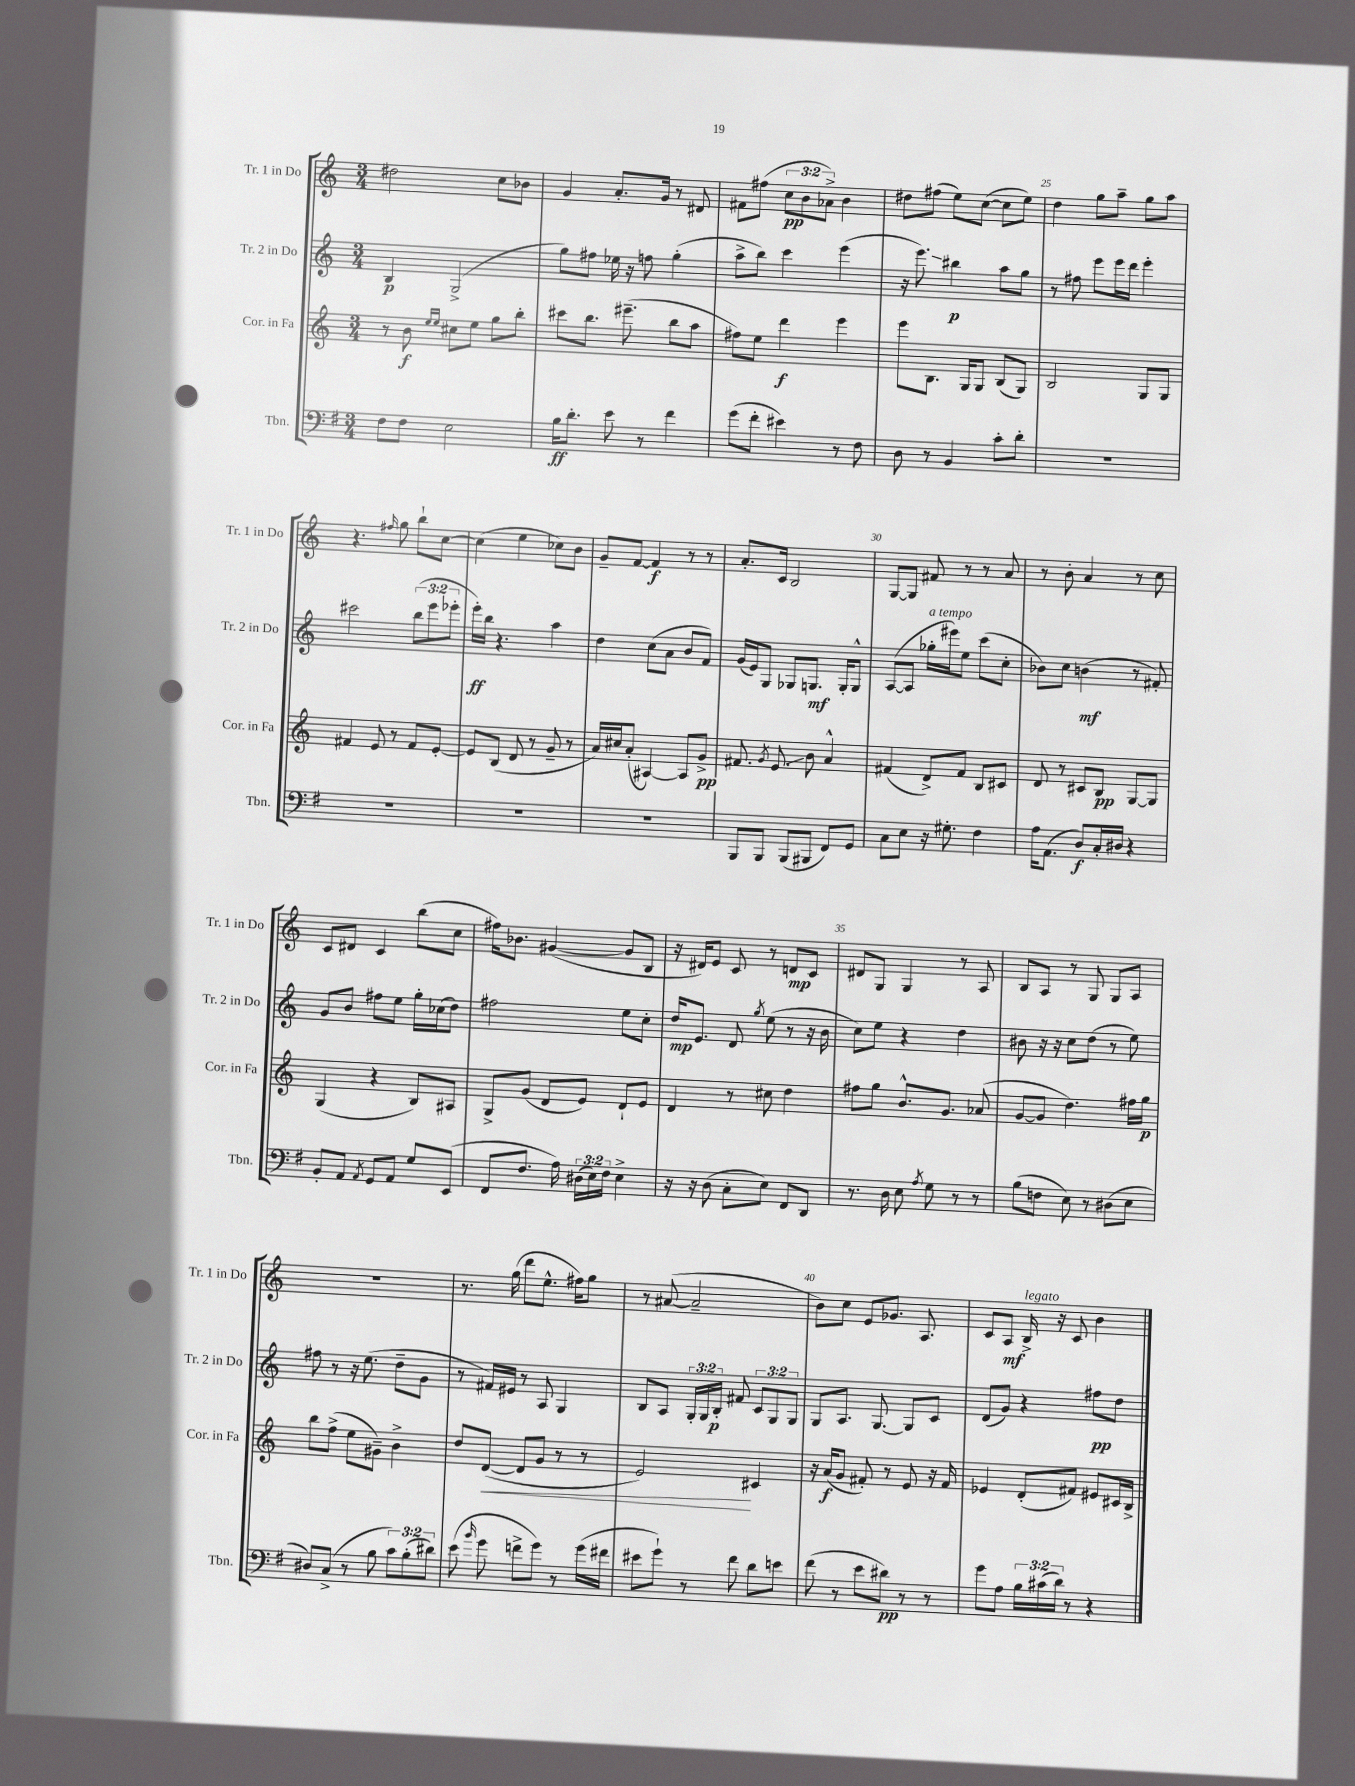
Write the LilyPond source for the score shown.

<<
\new StaffGroup <<
\new Staff = "s0" \with { instrumentName = "Tr. 1 in Do" shortInstrumentName = "Tr. 1 in Do" } {
    \clef treble \key c \major \numericTimeSignature \time 3/4 \override Staff.TupletNumber.text = #tuplet-number::calc-fraction-text
    \autoBeamOff dis''2 c''8[ bes'8] |
    g'4 a'8.[-. g'16] r8 dis'8 |
    fis'8[ fis''8]( \tuplet 3/2 { c''8[\pp b'8 aes'8]->) } b'4 |
    dis''8[ fis''8]( e''8[) c''8]~( c''8[ e''8]) |
    d''4 g''8[ a''8]-- g''8[ a''8] |
    r4. \grace { fis''16 } g''8 b''8[-! c''8]~ |
    c''4( e''4 ces''8[) b'8] |
    g'8[-- f'8]~ f'4\f r8 r8 |
    a'8.[-. c'16] b2 |
    g8[~ g8] fis'8 r8 r8 a'8 |
    r8 b'8-. a'4 r8 c''8 |
    c'8[ dis'8] c'4 b''8[( c''8] |
    fis''16[) bes'8.] gis'4~( gis'8[ b8] |
    r16 dis'16[) e'8] c'8 r8 d'8[\mp c'8] |
    dis'8[ g8] g4 r8 a8 |
    b8[ a8] r8 g8 g8[ a8] |
    R2. |
    r8. g''16( d'''8[ e''8.]-^ fis''16[) g''8] |
    r8 ais'8~( ais'2-- |
    b'8[) c''8] e'8[ ges'8.] a8. |
    c'8[ a8]\mf b16->^\markup { \italic "legato" } r16 c'8 b'4 \bar "|." |
}
\new Staff = "s1" \with { instrumentName = "Tr. 2 in Do" shortInstrumentName = "Tr. 2 in Do" } {
    \clef treble \key c \major \numericTimeSignature \time 3/4 \override Staff.TupletNumber.text = #tuplet-number::calc-fraction-text
    \autoBeamOff b4\p g2->( |
    g''8[) fis''8] ees''16 r16 f''8 g''4-.( |
    a''8[-> b''8]) c'''4 e'''4( |
    r16 e'''8.\glissando) bis''4\p a''8[ g''8] |
    r8 fis''8 e'''8[ e'''16 d'''16] e'''4-. |
    cis'''2 \tuplet 3/2 { b''8[( e'''8 ees'''8]-. } |
    e'''16[-.\ff) b''16] r4. a''4 |
    d''4 c''8[( a'8] b'8[ f'8]) |
    g'16[( e'16) g8] ges8[ g8.]\mf g16[-. g8]-^ |
    a8[~( a8] ges''16[-.^\markup { \italic "a tempo" } eis'''16) e''8] c'''8[( c''8]-. |
    bes'8[) c''8] b'4\mf( r8 fis'8-.) |
    g'8[ b'8] fis''8[ e''8] g''16[-. ces''16( d''8]) |
    fis''2 e''8[ c''8]-. |
    d''16[\mp e'8.] d'8 \acciaccatura { g''8 } e''8( r8 r16 b'16 |
    c''8[) e''8] r4 d''4 |
    bis'8 r16 r16 c''8[ d''8]( r8 e''8) |
    fis''8 r8 r16 e''8.( d''8[-- g'8] |
    r8 fis'16[) eis'16] r8 a8 g4 |
    b8[ a8] \tuplet 3/2 { g16[-. g16 b16]-.\p } fis'8 \tuplet 3/2 { c'8[ g8 g8] } |
    g8[ a8.] g8.~ g8[ c'8] |
    d'8[( g'8]) r4 fis''8[\pp d''8] \bar "|." |
}
\new Staff = "s2" \with { instrumentName = "Cor. in Fa" shortInstrumentName = "Cor. in Fa" } {
    \clef treble \key c \major \numericTimeSignature \time 3/4
    \autoBeamOff r8 b'8\f \grace { e''16[ e''16] } cis''8[ e''8] g''8[ b''8]-. |
    cis'''8[ b''8.] eis'''8.--( b''8[ a''8] |
    fis''8[) e''8] d'''4\f e'''4 |
    e'''8[ b8.] g16[ g8] b8[( g8]) |
    b2 g8[ g8] |
    fis'4 e'8 r8 fis'8[ e'8]~-. |
    e'8[ b8]( d'8 r8 g'8-- r8 |
    a'16[) cis''16 a'8]-.( ais4~) ais8[ g'8]->\pp |
    fis'8. \acciaccatura { g'8 } e'8.\glissando b'8 a'4-^ |
    fis'4( d'8[->) fis'8] b8[ cis'8] |
    d'8 r8 cis'8[ b8]\pp g8[~ g8] |
    g4( r4 b8[) ais8] |
    g8[-> g'8]( d'8[ e'8]) d'8[-! e'8] |
    d'4 r8 cis''8 d''4 |
    fis''8[ g''8] b'8.[-^ g'8.] aes'8( |
    g'8[~ g'8] d''4.) fis''16[ g''16]\p |
    b''8[ f''8]->( e''8[ gis'8]--) b'4-> |
    d''8[ d'8]~\<( d'8[ g'8] r8 r8 |
    e'2\!) cis'4 |
    r16 a'16[\f( g'8] fis'8-.) r8 e'8 r16 fis'16 |
    ees'4 d'8[-.( fis'8]) eis'8[ cis'16 b16]-> \bar "|." |
}
\new Staff = "s3" \with { instrumentName = "Tbn." shortInstrumentName = "Tbn." } {
    \clef bass \key g \major \numericTimeSignature \time 3/4 \override Staff.TupletNumber.text = #tuplet-number::calc-fraction-text
    \autoBeamOff fis8[ fis8] e2 |
    b16[\ff d'8.]-. e'8 r8 fis'4 |
    g'8[( fis'8]-. eis'4) r8 fis8 |
    d8 r8 b,4 c'8[-. d'8]-. |
    R2. |
    R2. |
    R2. |
    R2. |
    b,,8[ b,,8] b,,8[( bis,,8] fis,8[) g,8] |
    c8[ e8] r16 gis8.-. fis4 |
    a16[ a,8.]( d8[\f) c16-. dis16] r4 |
    b,8[-. a,8] \acciaccatura { a,8 } g,8[ a,8] g8[ e,8]( |
    fis,8[ fis8.] a16) \tuplet 3/2 { dis16[( e16) fis16] } e4-> |
    r16 r16 d8( c8[-. e8]) fis,8[ d,8] |
    r8. d16 e8 \acciaccatura { a8 } g8 r8 r8 |
    b8[( f8] e8) r8 dis8[( e8] |
    dis8[) c8]->( r8 b8 \tuplet 3/2 { c'8[) b8-.( dis'8]) } |
    e'8( \grace { b'16 } g'8 f'8[-> g'8]) r8 g'16[( fis'16] |
    eis'8[ g'8]-!) r8 fis'8 d'8[ e'8] |
    fis'8( r8 e'8[ dis'8]\pp) r8 r8 |
    g'8[ a8] \tuplet 3/2 { b16[ cis'16( d'16]) } r8 r4 \bar "|." |
}
>>
>>
\layout { \context { \Score currentBarNumber = #21 \override BarNumber.break-visibility = ##(#f #t #t) barNumberVisibility = #(every-nth-bar-number-visible 5) } }
